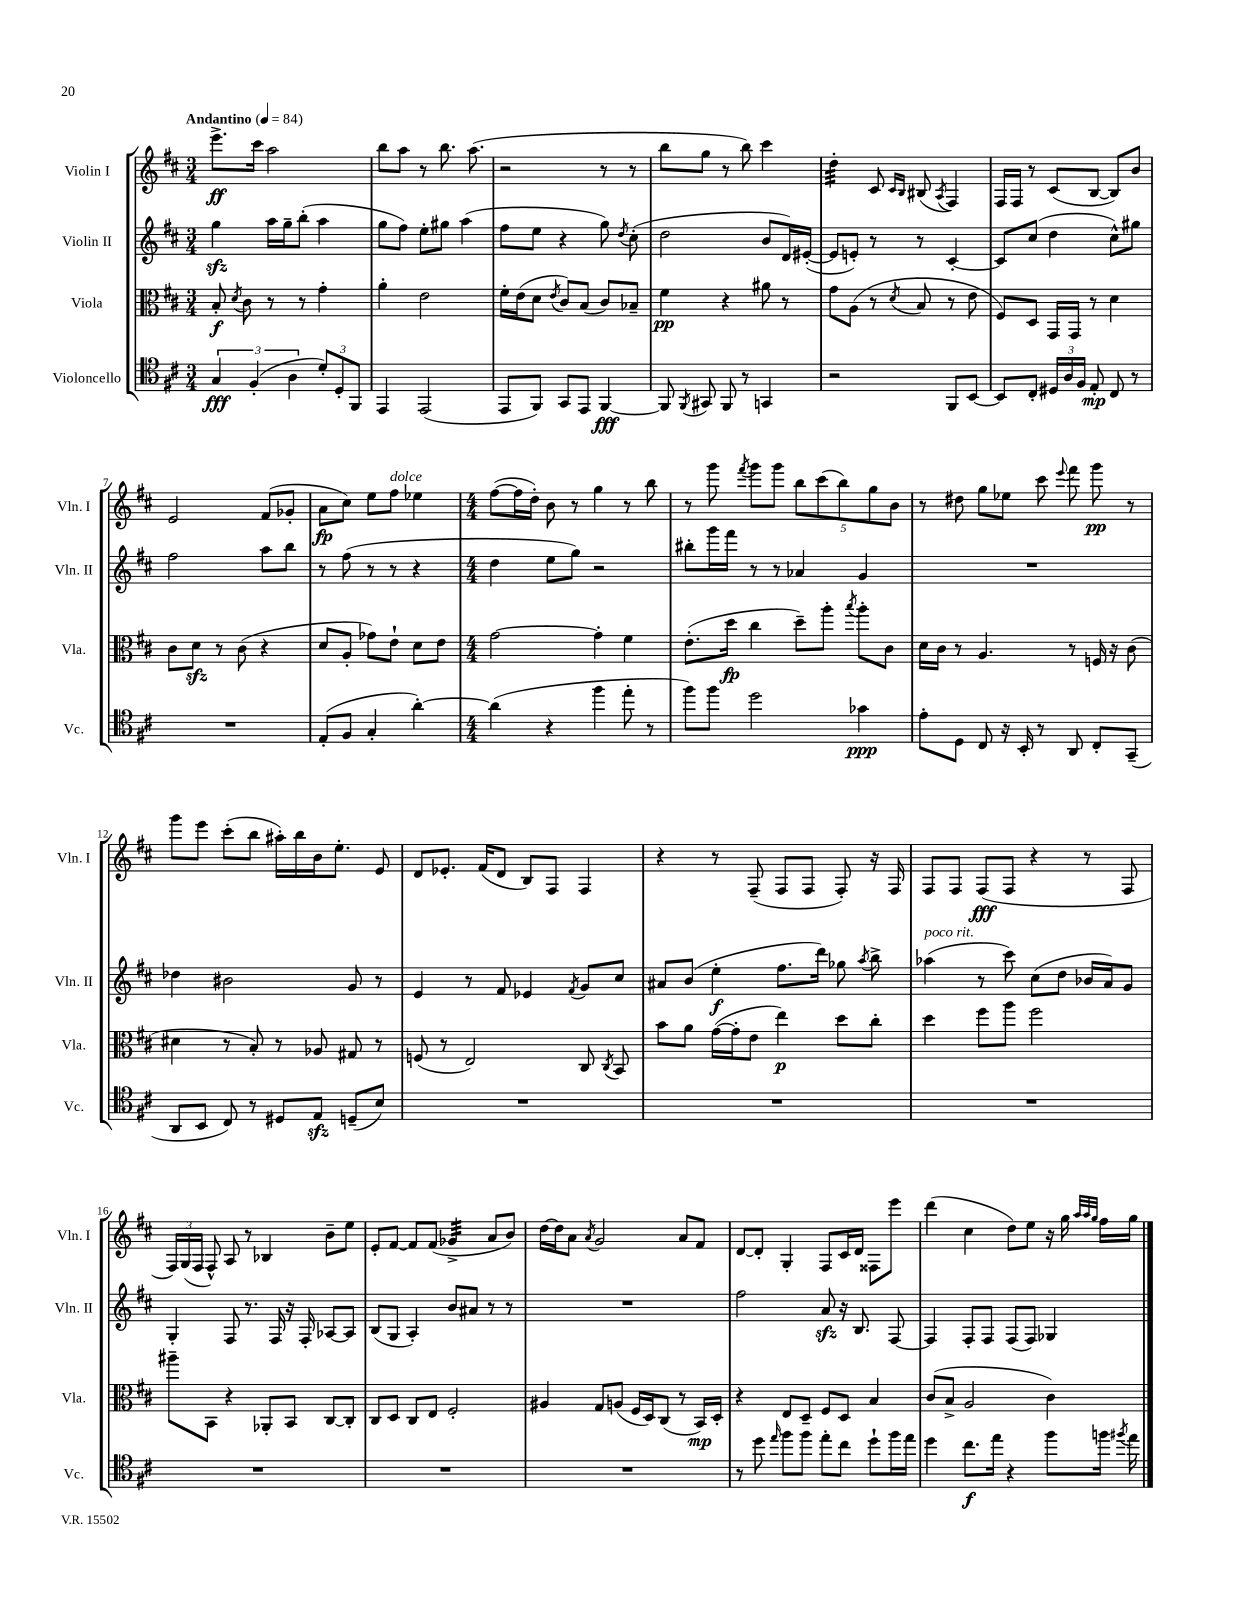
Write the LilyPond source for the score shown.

<<
\new StaffGroup <<
\new Staff = "s0" \with { instrumentName = "Violin I" shortInstrumentName = "Vln. I" } {
    \clef treble \key d \major \numericTimeSignature \time 3/4 \tempo "Andantino" 4 = 84
    \autoBeamOff e'''8.[->\ff cis'''16] a''2 |
    b''8[ a''8] r8 b''8. a''8.( |
    r2 r8 r8 |
    b''8[ g''8] r8 b''8) cis'''4 |
    d''4:32-. cis'8 \grace { cis'16[ b16] } bis8( \acciaccatura { a8 } fis4) |
    fis16[ fis16] r8 cis'8[( b8]~ b8[) b'8] |
    e'2 fis'8[( ges'8]-. |
    a'8[\fp cis''8]) e''8[ fis''8]^\markup { \italic "dolce" } ees''4 |
    \numericTimeSignature \time 4/4 fis''8[~( fis''16 d''16]-.) b'8 r8 g''4 r8 b''8 |
    r8 g'''8 \acciaccatura { fis'''8 } g'''8[ g'''8] \tuplet 5/4 { b''8[ cis'''8( b''8) g''8 b'8] } |
    r8 dis''8 g''8[ ees''8] cis'''8 \appoggiatura { e'''8 } fis'''8 g'''8\pp r8 |
    g'''8[ e'''8] cis'''8[-.( b''8] ais''16[-.) b''16 b'16 e''8.]-. e'8 |
    d'8[ ees'8.]-. fis'16[( d'8] b8[) fis8] fis4 |
    r4 r8 fis8--( fis8[ fis8] fis8-.) r16 fis16 |
    fis8[ fis8] fis8[\fff( fis8] r4 r8 fis8 |
    \tuplet 3/2 { fis16[) g16( fis16] } fis8-^) a8 r8 bes4 b'8[-- e''8] |
    e'8[-. fis'8]~ fis'8[ fis'8]( ges'4:32-> a'8[ b'8]) |
    d''16[~ d''16 a'8] \acciaccatura { a'8 } g'2 a'8[ fis'8] |
    d'8[~ d'8]-. g4-. fis8[ cis'16 d'16] fisis8[ e'''8] |
    d'''4( cis''4 d''8[) e''8] r16 g''16 \grace { a''32[ a''32 g''32] } fis''16[ g''16] \bar "|." |
}
\new Staff = "s1" \with { instrumentName = "Violin II" shortInstrumentName = "Vln. II" } {
    \clef treble \key d \major \numericTimeSignature \time 3/4
    \autoBeamOff g''4\sfz a''16[ g''16-- b''8]-.( a''4 |
    g''8[ fis''8]) e''8[-. gis''8] a''4( |
    fis''8[ e''8] r4 g''8) \acciaccatura { d''8 } cis''8-.( |
    d''2 b'8[ d'16) eis'16]~-.( |
    eis'8[ e'8]-.) r8 r8 cis'4~-. |
    cis'8[ cis''8]( d''4 cis''8[-^) gis''8] |
    fis''2 a''8[ b''8] |
    r8 fis''8( r8 r8 r4 |
    \numericTimeSignature \time 4/4 d''4 e''8[ g''8]) r2 |
    bis''8[-. g'''16 fis'''16] r8 r8 aes'4 g'4 |
    R1 |
    des''4 bis'2 g'8 r8 |
    e'4 r8 fis'8 ees'4 \acciaccatura { fis'8 } g'8[ cis''8] |
    ais'8[ b'8]( e''4-.\f fis''8.[ d'''16]) ges''8 \acciaccatura { a''8 } b''8-> |
    aes''4^\markup { \italic "poco rit." }( r8 cis'''8) cis''8[( d''8] bes'16[ a'16) g'8] |
    g4-. fis8 r8. fis16 r16 fis16-. aes8[~ aes8] |
    b8[( g8] a4-.) b'8[ ais'8] r8 r8 |
    R1 |
    fis''2 a'8\sfz r16 b8. fis8~ |
    fis4 fis8[-. fis8] fis8[( fis8]) ges4 \bar "|." |
}
\new Staff = "s2" \with { instrumentName = "Viola" shortInstrumentName = "Vla." } {
    \clef alto \key d \major \numericTimeSignature \time 3/4
    \autoBeamOff b8-.\f \acciaccatura { d'8 } cis'8 r8 r8 g'4-. |
    a'4-. e'2 |
    fis'16[-. e'16( d'8] \acciaccatura { e'8 } cis'8[) b8]( cis'8[) bes8]-- |
    fis'4\pp r4 ais'8 r8 |
    g'8[ a8]( r8 \acciaccatura { d'8 } b8 r8 e'8 |
    fis8[) d8] g,16[ g,16] r8 d'4 |
    cis'8[ d'8]\sfz r8 cis'8( r4 |
    d'8[ a8]-. ges'8[) e'8]-! d'8[ e'8] |
    \numericTimeSignature \time 4/4 g'2~ g'4-. fis'4 |
    e'8.[-.( d''16]\fp cis''4 d''8[--) a''8]-. \acciaccatura { b''8 } a''8[-. cis'8] |
    d'16[ cis'16] r8 a4. r8 f16 r16 cis'8( |
    dis'4 r8 b8-.) r8 aes8 gis8 r8 |
    f8( r8 e2) cis8 \acciaccatura { cis8 } b,8 |
    b'8[ a'8] g'16[~( g'16-. e'8] e''4\p) d''8[ cis''8]-. |
    d''4 fis''8[ a''8] fis''2 |
    ais''8[-- b,8] r4 aes,8[-. b,8] cis8[~ cis8]-. |
    cis8[ d8] cis8[ e8] fis2-. |
    ais4 g8[ a8]( fis16[ d16) cis8]( r8 b,16[\mp) d16]-. |
    r4 e8[ d8]-- fis8[ d8] b4 |
    cis'8[( b8]-> a2 cis'4) \bar "|." |
}
\new Staff = "s3" \with { instrumentName = "Violoncello" shortInstrumentName = "Vc." } {
    \clef tenor \key d \major \numericTimeSignature \time 3/4
    \autoBeamOff \tuplet 3/2 { g4\fff fis4-.( a4 } \tuplet 3/2 { d'8[-.) d8-. fis,8] } |
    e,4 e,2( |
    e,8[ fis,8]) g,8[ e,8] fis,4~\fff |
    fis,8 \acciaccatura { fis,8 } gis,8 fis,8 r8 g,4 |
    r2 fis,8[ b,8]~ |
    b,8[ cis8]-. \tuplet 3/2 { dis16[ a16 fis16] } e8-.\mp cis8 r8 |
    R2. |
    e8[-.( fis8] g4-. a'4~-.) |
    \numericTimeSignature \time 4/4 a'4( r4 fis''4 e''8-. r8 |
    fis''8[) fis''8] d''2 ges'4\ppp |
    e'8[-. d8] cis8 r16 b,16-. r8 a,8 cis8[-. g,8]--( |
    a,8[ b,8] cis8) r8 dis8[ e8]\sfz d8[--( b8]) |
    R1 |
    R1 |
    R1 |
    R1 |
    R1 |
    R1 |
    r8 d''8 \grace { e''16 } fis''8[ fis''8] e''8[-. cis''8] d''8[-! fis''16 e''16] |
    d''4 cis''8.[\f e''16] r4 fis''8[ f''16] \acciaccatura { fis''8 } e''16 \bar "|." |
}
>>
>>
